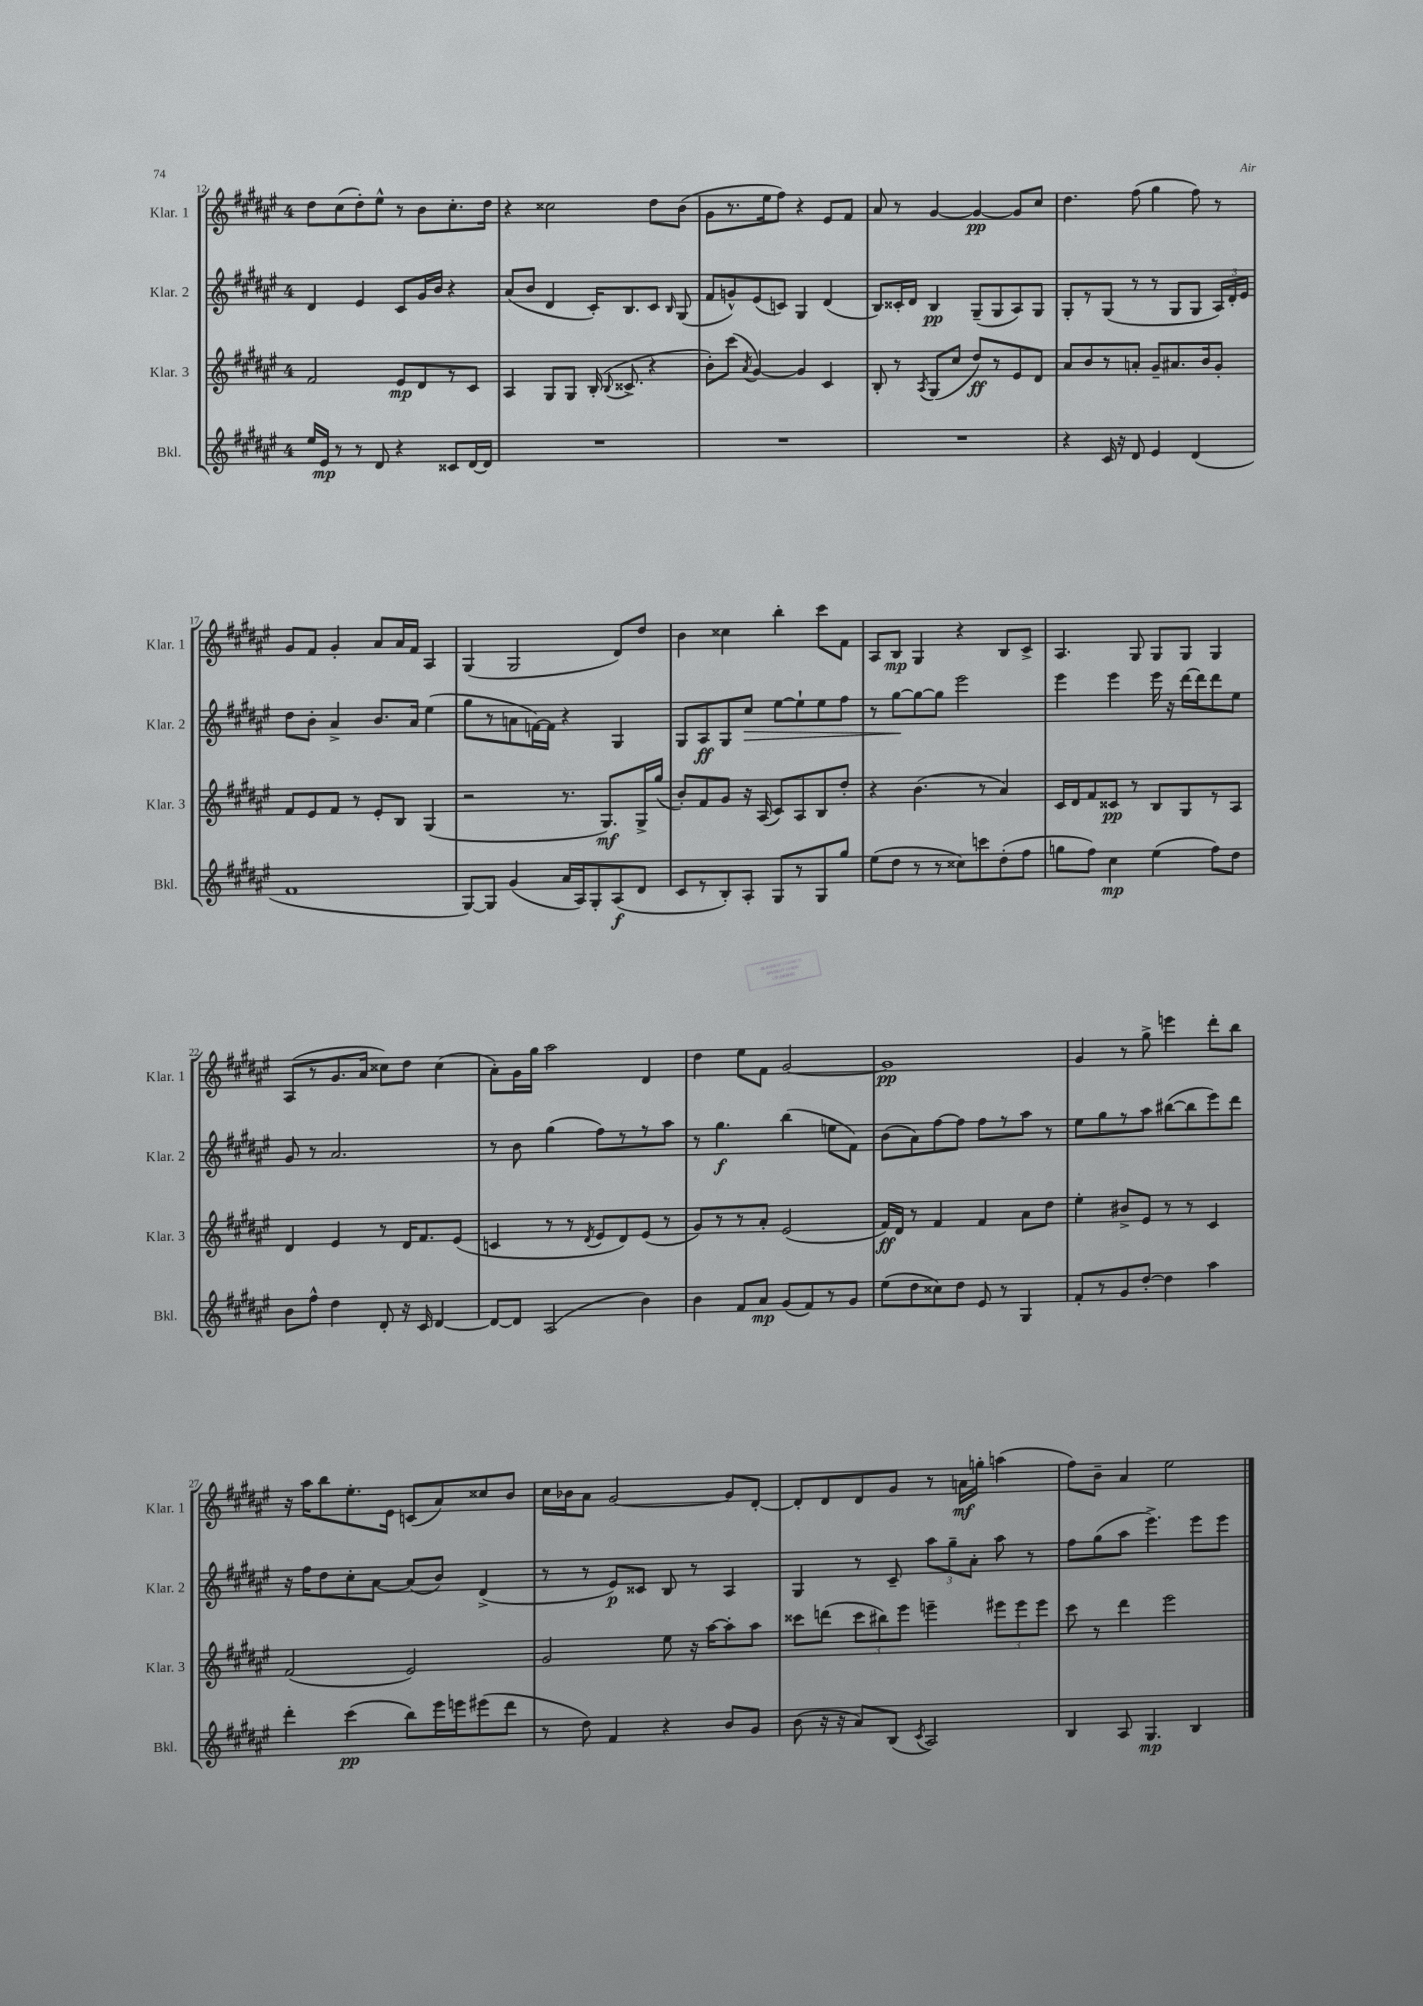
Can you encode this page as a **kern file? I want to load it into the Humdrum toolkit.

**kern	**dynam	**kern	**dynam	**kern	**dynam	**kern	**dynam
*part4	*part4	*part3	*part3	*part2	*part2	*part1	*part1
*staff4	*staff4	*staff3	*staff3	*staff2	*staff2	*staff1	*staff1
*I"Bkl.	*	*I"Klar. 3	*	*I"Klar. 2	*	*I"Klar. 1	*
*I'Bkl.	*	*I'Klar. 3	*	*I'Klar. 2	*	*I'Klar. 1	*
*clefG2	*	*clefG2	*	*clefG2	*	*clefG2	*
*k[f#c#g#d#a#e#]	*	*k[f#c#g#d#a#e#]	*	*k[f#c#g#d#a#e#]	*	*k[f#c#g#d#a#e#]	*
*M4/4	*	*M4/4	*	*M4/4	*	*M4/4	*
=12	=12	=12	=12	=12	=12	=12	=12
16ee#/LL	.	2f#/	.	4d#/	.	8dd#\L	.
16e#/JJ	mp	.	.	.	.	.	.
8r	.	.	.	.	.	(8cc#\	.
8r	.	.	.	4e#/	.	8dd#'\)	.
8d#/	.	.	.	.	.	8ee#^^\J	.
4r	.	8e#/L	mp	8c#/L	.	8r	.
.	.	8d#/	.	16g#/L	.	8b\L	.
.	.	.	.	16b/JJ	.	.	.
8c##X/L	.	8r	.	4r	.	8.cc#'\	.
[16d#/L	.	8c#/J	.	.	.	.	.
16d#/JJ]	.	.	.	.	.	16dd#\Jk	.
=13	=13	=13	=13	=13	=13	=13	=13
1r	.	4A#/	.	(8a#/L	.	4r	.
.	.	.	.	8b/J	.	.	.
.	.	8G#/L	.	4d#/	.	2cc##X\	.
.	.	8G#/J	.	.	.	.	.
.	.	(16B'/	.	16c#'/KL)	.	.	.
.	.	8qqB/	.	.	.	.	.
.	.	8.c##X^/	.	8.B/	.	.	.
.	.	4r	.	8c#/J	.	8dd#\L	.
.	.	.	.	16qqB/	.	.	.
.	.	.	.	(8G#/	.	(8b\J	.
=14	=14	=14	=14	=14	=14	=14	=14
1r	.	8b'\L)	.	8f#/L	.	8g#\L	.
.	.	(8ccc#\J	.	8gn^^/)	.	8.r	.
.	.	8qa#/	.	.	.	.	.
.	.	[4g#/)	.	(8e#/	.	.	.
.	.	.	.	.	.	16ee#\k	.
.	.	.	.	8cn/J)	.	8ff#\J)	.
.	.	4g#/]	.	4G#/	.	4r	.
.	.	4c#/	.	(4d#/	.	8e#/L	.
.	.	.	.	.	.	8f#/J	.
=15	=15	=15	=15	=15	=15	=15	=15
1r	.	8B'/	.	8B/L)	.	8a#/	.
.	.	8r	.	16c##X'/L	.	8r	.
.	.	.	.	16d#/JJ	.	.	.
.	.	8qA#/	.	.	.	.	.
.	.	(8G#/L	.	4B/	pp	[4g#/	.
.	.	8cc#/J	.	.	.	.	.
.	.	8dd#/L)	ff	(8G#~/L	.	4g#/_	pp
.	.	8r	.	8G#/	.	.	.
.	.	8e#/	.	8A#/)	.	8g#/L]	.
.	.	8d#/J	.	8G#/J	.	8cc#/J	.
=16	=16	=16	=16	=16	=16	=16	=16
4r	.	8a#/L	.	8G#'/L	.	4.dd#\	.
.	.	8b/	.	8r	.	.	.
16c#/	.	8r	.	(8G#/J	.	.	.
16r	.	.	.	.	.	.	.
8d#/	.	8an'/J	.	8r	.	(8ff#\	.
4e#/	.	8g#~/L	.	8r	.	4gg#\	.
.	.	8.a#X/	.	8G#/L	.	.	.
(4d#/	.	.	.	8G#/J	.	8ff#\)	.
.	.	16b/k	.	.	.	.	.
.	.	8g#'/J	.	24A#/LL)	.	8r	.
.	.	.	.	24d#'/	.	.	.
.	.	.	.	24e#/JJ	.	.	.
!!LO:LB:g=z
=17	=17	=17	=17	=17	=17	=17	=17
1f#	.	8f#/L	.	8dd#\L	.	8g#/L	.
.	.	8e#/	.	8b'\J	.	8f#/J	.
.	.	8f#/J	.	4a#^/	.	4g#'/	.
.	.	8r	.	.	.	.	.
.	.	8e#'/L	.	8.b/L	.	8a#/L	.
.	.	8B/J	.	.	.	16a#/L	.
.	.	.	.	16a#/Jk	.	16f#/JJ	.
.	.	(4G#/	.	(4ee#\	.	4A#/	.
=18	=18	=18	=18	=18	=18	=18	=18
[8G#/L)	.	2r	.	8gg#\L	.	(4G#/	.
8G#/J]	.	.	.	8r	.	.	.
(4g#/	.	.	.	8an\	.	2G#/	.
.	.	.	.	[16fn\L)	.	.	.
.	.	.	.	16f\JJ]	.	.	.
16a#/LL	.	8.r	.	4r	.	.	.
16A#/J)	.	.	.	.	.	.	.
8G#'/	.	.	.	.	.	.	.
.	.	8.G#/L)	mf	.	.	.	.
(8A#/	f	.	.	4G#/	.	8d#/L)	.
8d#/J	.	16G#^/L	.	.	.	8dd#/J	.
.	.	(16gg#/JJ	.	.	.	.	.
=19	=19	=19	=19	=19	=19	=19	=19
8c#/L	.	8b'/L)	.	8G#/L	.	4b\	.
8r	.	8f#/	.	8A#/	ff	.	.
8B'/)	.	8g#/J	.	8G#/	.	4cc##X\	.
!	!	!	!	!	!LO:HP:b	!	!
8A#'/J	.	16r	.	8cc#/J	>	.	.
.	.	(16A#/	.	.	.	.	.
8G#/L	.	8c#/L)	.	[8ee#\L	.	4bb'\	.
8r	.	8A#/	.	8ee#`\]	.	.	.
8G#/	.	8B/	.	8ee#\	.	8ccc#\L	.
8gg#/J	.	8dd#'/J	.	8ff#\J	.	8f#\J	.
=20	=20	=20	=20	=20	=20	=20	=20
(8ee#\L	.	4r	.	8r	.	8A#/L	.
8dd#\J	.	.	.	[8gg#\L	.	8B/J	mp
8r	.	(4.b\	.	8gg#\_	]	4G#/	.
8r	.	.	.	8gg#\J]	.	.	.
8cc##X\L)	.	.	.	2eee#\	.	4r	.
8cccn\	.	8r	.	.	.	.	.
(8dd#'\	.	4a#/)	.	.	.	8B/L	.
8ff#\J	.	.	.	.	.	8c#^/J	.
=21	=21	=21	=21	=21	=21	=21	=21
8ggn\L	.	16c#/LL	.	4eee#\	.	4.A#/	.
.	.	16d#/J	.	.	.	.	.
8ff#\J)	.	8f#/	.	.	.	.	.
4cc#\	mp	8c##X/J	pp	4eee#\	.	.	.
.	.	8r	.	.	.	8G#/	.
(4ee#\	.	8B/L	.	16eee#\	.	8G#/L	.
.	.	.	.	16r	.	.	.
.	.	8G#/	.	[16ddd#\LL	.	8G#/J	.
.	.	.	.	16ddd#\J]	.	.	.
8ff#\L)	.	8r	.	8ddd#\	.	4G#/	.
8dd#\J	.	8A#/J	.	8ee#\J	.	.	.
!!LO:LB:g=z
=22	=22	=22	=22	=22	=22	=22	=22
8b\L	.	4d#/	.	8g#/	.	(8A#/L	.
8ff#^^\J	.	.	.	8r	.	8r	.
4dd#\	.	4e#/	.	2.a#/	.	8.g#/	.
.	.	.	.	.	.	16a#/Jk	.
8d#'/	.	8r	.	.	.	8cc##X\L)	.
16r	.	16d#/KL	.	.	.	8dd#\J	.
16c#/	.	8.f#/	.	.	.	.	.
[4d#/	.	.	.	.	.	(4cc##\	.
.	.	(8e#/J	.	.	.	.	.
=23	=23	=23	=23	=23	=23	=23	=23
8d#/L_	.	4cn/	.	8r	.	8a#'\L)	.
8d#/J]	.	.	.	8b\	.	16g#\L	.
.	.	.	.	.	.	16gg#\JJ	.
(2A#/	.	8r	.	(4gg#\	.	2aa#\	.
.	.	8r	.	.	.	.	.
.	.	8qd#/	.	.	.	.	.
.	.	8e#/L	.	8ff#\L)	.	.	.
.	.	8d#/)	.	8r	.	.	.
4b\)	.	(8e#/J	.	8r	.	4d#/	.
.	.	8r	.	8aa#\J	.	.	.
=24	=24	=24	=24	=24	=24	=24	=24
4b\	.	8g#/L)	.	8r	.	4dd#\	.
.	.	8r	.	4.gg#\	f	.	.
8f#/L	.	8r	.	.	.	8ee#\L	.
8a#/J	mp	8a#'/J	.	.	.	8f#\J	.
(8g#/L	.	(2e#/	.	(4bb\	.	[2g#/	.
8f#/)	.	.	.	.	.	.	.
8r	.	.	.	8een\L	.	.	.
8g#/J	.	.	.	8f#\J)	.	.	.
=25	=25	=25	=25	=25	=25	=25	=25
(8ee#\L	.	16f#/LL)	ff	(8b\L	.	1g#]	pp
.	.	16d#/JJ	.	.	.	.	.
8dd#\	.	8r	.	8a#\)	.	.	.
8cc##X\)	.	4f#/	.	[8ff#\	.	.	.
8dd#\J	.	.	.	8ff#\J]	.	.	.
8e#/	.	4f#/	.	8ff#\L	.	.	.
8r	.	.	.	8r	.	.	.
4G#/	.	8a#\L	.	8aa#\J	.	.	.
.	.	8dd#\J	.	8r	.	.	.
=26	=26	=26	=26	=26	=26	=26	=26
8f#'/L	.	4ee#'\	.	8ee#\L	.	4g#/	.
8r	.	.	.	8gg#\	.	.	.
8g#/	.	8b#X^/L	.	8r	.	8r	.
[8dd#'/J	.	8e#/J	.	8aa#\J	.	8gg#^\	.
4dd#\]	.	8r	.	([8bb#X\L	.	4eeen\	.
.	.	8r	.	8bb#\]	.	.	.
4aa#\	.	4c#/	.	8eee#\)	.	8ddd#'\L	.
.	.	.	.	8ddd#\J	.	8bb\J	.
!!LO:LB:g=z
=27	=27	=27	=27	=27	=27	=27	=27
4ddd#'\	.	(2f#/	.	16r	.	16r	.
.	.	.	.	16ff#\KL	.	16aa#\KL	.
.	.	.	.	8dd#\	.	8bb\	.
(4ccc#\	pp	.	.	8cc#'\	.	8.ee#'\	.
.	.	.	.	[8a#\J	.	.	.
.	.	.	.	.	.	16e#\Jk	.
8bb\L)	.	2e#/)	.	(8a#/L]	.	(8cn/L	.
16eee#\L	.	.	.	8b/J)	.	8a#/)	.
16eeen\J	.	.	.	.	.	.	.
(8eee#X\	.	.	.	(4d#^/	.	8cc##X/	.
8ddd#\J	.	.	.	.	.	8b/J	.
=28	=28	=28	=28	=28	=28	=28	=28
8r	.	2g#/	.	8r	.	16cc#\LL	.
.	.	.	.	.	.	16b-X\J	.
8dd#\)	.	.	.	8r	.	8a#\J	.
4f#/	.	.	.	8e#/L)	p	[2g#/	.
.	.	.	.	8c##X/J	.	.	.
4r	.	8ee#\	.	8B/	.	.	.
.	.	16r	.	8r	.	.	.
.	.	[16aa#\KL	.	.	.	.	.
8b/L	.	8aa#'\]	.	4A#/	.	8g#/L]	.
8g#/J	.	8aa#\J	.	.	.	[8d#'/J	.
=29	=29	=29	=29	=29	=29	=29	=29
(8b\	.	8ccc##X\L	.	4G#/	.	8d#'/L]	.
16r	.	(8dddn\J	.	.	.	8d#/	.
16r	.	.	.	.	.	.	.
8a#/L)	.	12ccc##\L	.	8r	.	8d#/	.
.	.	12bb#X\)	.	.	.	.	.
(8B/J	.	.	.	8c#~/	.	8g#/J	.
.	.	12eee#\J	.	.	.	.	.
8qc#/	.	.	.	.	.	.	.
2A#/)	.	4eeen~\	.	12aa#\L	.	8r	.
.	.	.	.	12gg#~\	.	.	.
.	.	.	.	.	.	16an\LL	mf
.	.	.	.	12a#'\J	.	.	.
.	.	.	.	.	.	16ggn'\JJ	.
.	.	12eee#X\L	.	8aa#\	.	(4aan\	.
.	.	12eee#\	.	.	.	.	.
.	.	.	.	8r	.	.	.
.	.	12eee#\J	.	.	.	.	.
=30	=30	=30	=30	=30	=30	=30	=30
4B/	.	8ccc#\	.	8ff#\L	.	8ff#\L)	.
.	.	8r	.	(8gg#\	.	8b~\J	.
8A#/	.	4ddd#\	.	8aa#\J	.	4a#/	.
4.G#/	mp	.	.	4.eee#^\)	.	.	.
.	.	2eee#\	.	.	.	2ee#\	.
4B/	.	.	.	8eee#\L	.	.	.
.	.	.	.	8eee#\J	.	.	.
==	==	==	==	==	==	==	==
*-	*-	*-	*-	*-	*-	*-	*-
